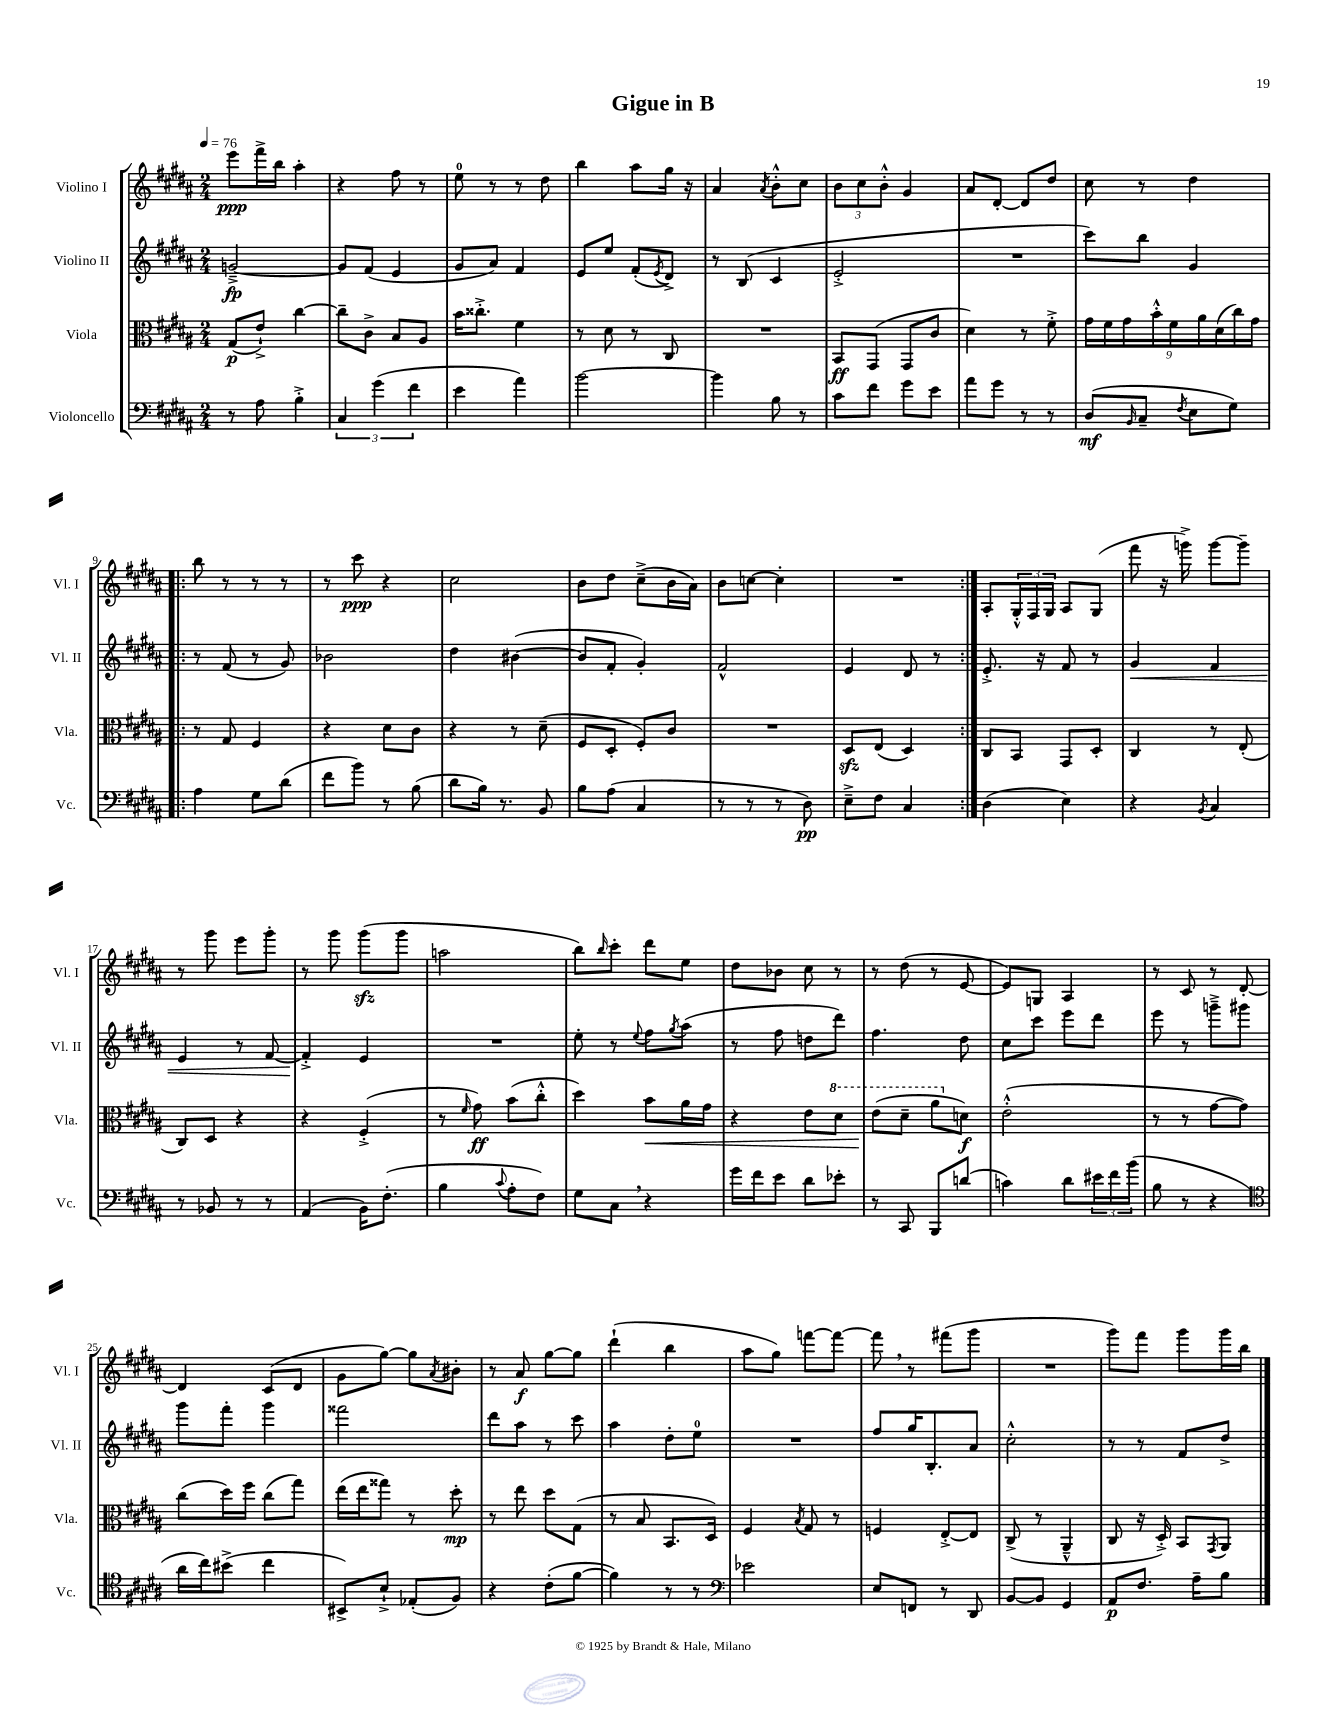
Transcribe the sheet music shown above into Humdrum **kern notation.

**kern	**kern	**kern	**kern
*staff4	*staff3	*staff2	*staff1
*clefF4	*clefC3	*clefG2	*clefG2
*k[f#c#g#d#a#]	*k[f#c#g#d#a#]	*k[f#c#g#d#a#]	*k[f#c#g#d#a#]
*M2/4	*M2/4	*M2/4	*M2/4
*MM76	*MM76	*MM76	*MM76
8r	(8G#	[2g~^	8eee
8A#	8e`^)	.	16fff#^
.	.	.	16bb
4B'^	[4cc#	.	4aa#'
=	=	=	=
6C#	8cc#~]	8g]	4r
.	8c#^	(8f#	.
(6g#	.	.	.
.	8B	4e	8ff#
6f#	.	.	.
.	8A#	.	8r
=	=	=	=
4e	16b	8g#	8ee
.	8.cc##'^	.	.
.	.	8a#)	8r
4a#)	4f#	4f#	8r
.	.	.	8dd#
=	=	=	=
[2b	8r	8e	4bb
.	8d#	8ee	.
.	8r	(8f#'	8aa#
.	.	8qe	.
.	8C#	8d#^)	16gg#
.	.	.	16r
=	=	=	=
4b]	2r	8r	4a#
.	.	(8B	.
.	.	.	8qa#
8B	.	4c#	8b'^^
8r	.	.	8cc#
=	=	=	=
8c#	8BB	2e'^	12b
.	.	.	12cc#
8f#	(8GG#	.	.
.	.	.	12b'^^
8g#	8GG#	.	4g#
8e	8c#	.	.
=	=	=	=
8a#	4d#)	2r	8a#
8g#	.	.	[8d#'
8r	8r	.	8d#]
8r	8f#'^	.	8dd#
=	=	=	=
(8D#	18g#	8ccc#)	8cc#
.	18f#	.	.
.	18g#	.	.
16qqBB	.	.	.
8C#~	.	8bb	8r
.	18b'^^	.	.
.	18f#	.	.
8qF#	.	.	.
8E	.	4g#	4dd#
.	18a#	.	.
.	(18d#	.	.
8G#)	.	.	.
.	18cc#)	.	.
.	18g#	.	.
=!|:	=!|:	=!|:	=!|:
4A#	8r	8r	8bb
.	8G#	(8f#	8r
8G#	4F#	8r	8r
(8d#	.	8g#)	8r
=	=	=	=
8f#	4r	2b-	8r
8b)	.	.	8ccc#
8r	8d#	.	4r
(8B	8c#	.	.
=	=	=	=
8d#	4r	4dd#	2cc#
16B)	.	.	.
8.r	.	.	.
.	8r	([4b#	.
8BB	(8d#~	.	.
=	=	=	=
8B	8F#	8b#]	8b
(8A#	8D#'	8f#'	8dd#
4C#	8F#')	4g#')	(8cc#~^
.	8c#	.	16b
.	.	.	16a#)
=	=	=	=
8r	2r	2f#^^	8b
8r	.	.	[8cc
8r	.	.	4cc']
8D#)	.	.	.
=	=	=	=
8E~^	8D#	4e	2r
8F#	(8E	.	.
4C#	4D#)	8d#	.
.	.	8r	.
=:|!	=:|!	=:|!	=:|!
(4D#	8C#	8.e'^	8A#'
.	8BB	.	24G#'^^
.	.	.	24F#
.	.	16r	.
.	.	.	24G#
4E)	8GG#	8f#	8A#
.	8D#'	8r	(8G#
=	=	=	=
4r	4C#	4g#	8fff#
.	.	.	16r
.	.	.	16ggg^)
8qBB	.	.	.
4C#	8r	4f#	[8ggg
.	(8E'	.	8ggg~]
=	=	=	=
8r	8C#)	4e	8r
8BB-	8D#	.	8ggg#
8r	4r	8r	8eee
8r	.	[8f#	8ggg#'
=	=	=	=
(4AA#	4r	4f#'^]	8r
.	.	.	8ggg#
16BB)	(4F#'^	4e	(8ggg#
(8.F#'	.	.	.
.	.	.	8ggg#
=	=	=	=
4B	8r	2r	2aa
.	16qqf#	.	.
.	8g#)	.	.
8qqc#	.	.	.
8A#'	(8b	.	.
8F#)	8cc#'^^	.	.
=	=	=	=
8G#	4dd#)	8ee'	8bb)
.	.	.	16qqbb
8C#	.	8r	8ccc#'
.	.	8qqee	.
4r	8b	8ff#	8ddd#
.	.	8qgg#	.
.	16a#	(8aa#	8ee
.	16g#	.	.
=	=	=	=
16g#	4r	8r	8dd#
16f#	.	.	.
8e	.	8ff#	8b-
8d#	8e	8dd	8cc#
8e-'	8dd#	8ddd#)	8r
=	=	=	=
8r	(8ee	4.ff#	8r
8CC#	8dd#~	.	(8dd#
8BBB	8aa#	.	8r
(8d	8d)	8dd#	[8e
=	=	=	=
4c)	(2e'^^	8cc#	8e])
.	.	8ccc#	8G
8d#	.	8eee	4A#
24e#	.	8ddd#	.
24f#	.	.	.
(24b	.	.	.
=	=	=	=
8B	8r	8eee	8r
8r	8r	8r	8c#
4r	[8g#	8ggg~^	8r
.	8g#])	8ggg#	[8d#'
=	=	=	=
*clefC4	*	*	*
16a#	(8cc#	8ggg#	4d#]
16cc#)	.	.	.
(8b#^	16dd#)	8fff#'	.
.	16ff#	.	.
4cc#	(8cc#	4ggg#	(8c#
.	8gg#)	.	8d#
=	=	=	=
8BB#^)	(16ee	2fff##	8g#
.	16ee	.	.
8B`^	8gg##)	.	[8gg#)
(8E-'	8r	.	8gg#]
.	.	.	8qa#
8F#)	8dd#'	.	8b#'
=	=	=	=
4r	8r	8ddd#	8r
.	8ee	8aa#	8a#
(8c#'	8dd#	8r	[8gg#
[8f#	(8G#	8ccc#	8gg#]
=	=	=	=
4f#])	8r	4aa#	(4ddd#`
.	8B	.	.
8r	8.BB	8dd#'	4bb
8r	.	8ee	.
.	16D#)	.	.
=	=	=	=
*clefF4	*	*	*
2e-	4F#	2r	8aa#
.	.	.	8gg#)
.	8qB	.	.
.	8G#	.	[8fff
.	8r	.	8fff_
=	=	=	=
8E	4F	8ff#	8fff]
8FF	.	16gg#	8r
.	.	8.B'	.
8r	[8E'^	.	(8fff#
8DD#	8E]	8a#	8ggg#
=	=	=	=
[8BB	(8C#^	2cc#'^^	2r
8BB]	8r	.	.
4GG#	4AA#~^^	.	.
=	=	=	=
8AA#	8C#	8r	8ggg#)
8.F#	16r	8r	8fff#
.	16D#'^)	.	.
.	8BB	8f#	8ggg#
16A#~	.	.	.
.	8qGG#	.	.
8B	8AA#	8dd#^	16ggg#
.	.	.	16bb
==	==	==	==
*-	*-	*-	*-
